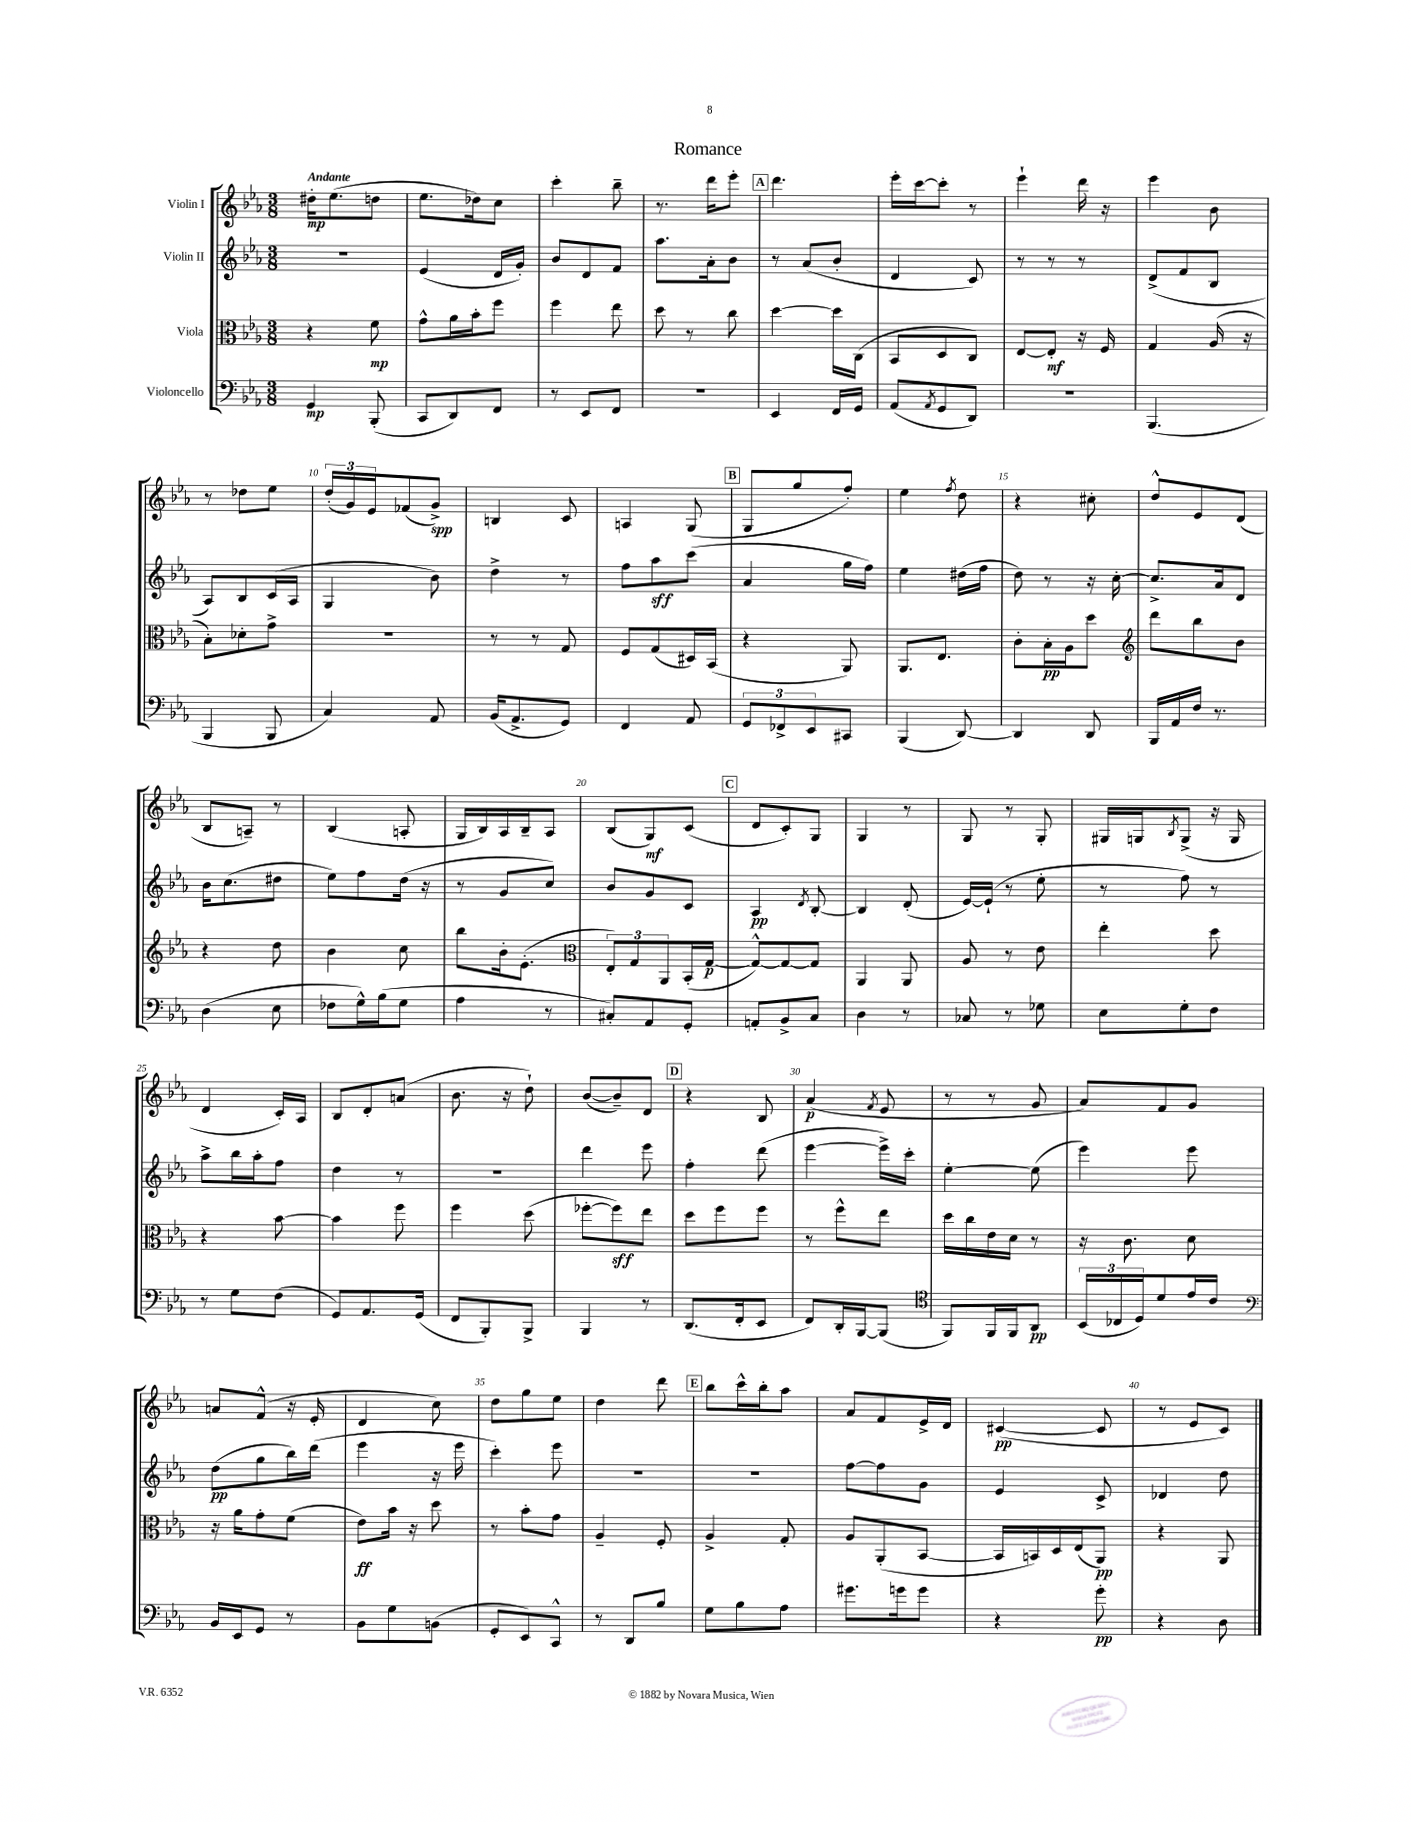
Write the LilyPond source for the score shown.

\header { title = "Romance" }
<<
\new StaffGroup <<
\new Staff = "s0" \with { instrumentName = "Violin I" } {
    \clef treble \key ees \major \numericTimeSignature \time 3/8 \tempo "Andante"
    dis''16-.\mp ees''8.( d''8 |
    ees''8. des''16) c''8 |
    c'''4-. bes''8-- |
    r8. d'''16 ees'''8-. |
    \mark \markup { \box "A" } d'''4. |
    ees'''16-. c'''16~ c'''8-. r8 |
    ees'''4-! d'''16 r16 |
    ees'''4 bes'8 |
    r8 des''8 ees''8 |
    \tuplet 3/2 { d''16-.( g'16) ees'16 } fes'8( g'8->\spp) |
    b4 c'8 |
    a4 g8( |
    \mark \markup { \box "B" } g8 g''8 f''8-.) |
    ees''4 \acciaccatura { f''8 } d''8 |
    r4 cis''8-. |
    d''8-^ ees'8 d'8( |
    bes8 a8--) r8 |
    bes4( a8-. |
    g16 bes16) aes16 bes16-- aes8 |
    bes8( g8\mf) c'8( |
    \mark \markup { \box "C" } d'8 c'8-.) g8 |
    g4 r8 |
    g8 r8 g8-. |
    gis16 g16 \acciaccatura { bes8 } g8->( r16 g16 |
    d'4 c'16-.) aes16 |
    bes8 d'8-. a'8( |
    bes'8. r16 d''8-!) |
    bes'8~( bes'8--) d'8 |
    \mark \markup { \box "D" } r4 bes8 |
    aes'4\p( \acciaccatura { f'8 } ees'8 |
    r8 r8 g'8 |
    aes'8) f'8 g'8 |
    a'8 f'8-^( r16 ees'16-. |
    d'4 c''8) |
    d''8 g''8 ees''8 |
    d''4 d'''8 |
    \mark \markup { \box "E" } bes''8 c'''16-^ bes''16-. aes''8 |
    aes'8 f'8 ees'16-> d'16 |
    cis'4~\pp( cis'8 |
    r8 ees'8 c'8) \bar "|." |
}
\new Staff = "s1" \with { instrumentName = "Violin II" } {
    \clef treble \key ees \major \numericTimeSignature \time 3/8
    R4. |
    ees'4( d'16 g'16-.) |
    bes'8 d'8 f'8 |
    aes''8. aes'16-. bes'8 |
    \mark \markup { \box "A" } r8 aes'8( bes'8-. |
    d'4 c'8) |
    r8 r8 r8 |
    d'8->( f'8 bes8 |
    aes8) bes8 c'16( aes16 |
    g4 bes'8) |
    d''4-> r8 |
    f''8 aes''8\sff c'''8( |
    \mark \markup { \box "B" } aes'4 g''16 f''16) |
    ees''4 dis''16( f''16 |
    d''8) r8 r16 c''16~-. |
    c''8.-> aes'16 d'8 |
    bes'16 c''8.( dis''8 |
    ees''8) f''8 d''16( r16 |
    r8 g'8 c''8) |
    bes'8 g'8 c'8 |
    \mark \markup { \box "C" } aes4\pp \acciaccatura { d'8 } bes8~-. |
    bes4 d'8-.( |
    ees'16~) ees'16-!( r8 ees''8-. |
    r8 f''8) r8 |
    aes''8-> bes''16 aes''16-. f''8 |
    d''4 r8 |
    R4. |
    d'''4 ees'''8 |
    \mark \markup { \box "D" } f''4-. d'''8( |
    ees'''4~ ees'''16->) c'''16-. |
    ees''4~-. ees''8( |
    ees'''4) ees'''8 |
    d''8\pp( g''8 bes''16) d'''16( |
    ees'''4 r16 ees'''16 |
    c'''4-.) ees'''8 |
    R4. |
    \mark \markup { \box "E" } R4. |
    f''8~ f''8 g'8 |
    ees'4 c'8-> |
    des'4 d''8 \bar "|." |
}
\new Staff = "s2" \with { instrumentName = "Viola" } {
    \clef alto \key ees \major \numericTimeSignature \time 3/8
    r4 f'8\mp |
    g'8-^ aes'16 bes'16-. f''8 |
    f''4 ees''8 |
    d''8 r8 c''8 |
    \mark \markup { \box "A" } d''4~ d''16 c16( |
    bes,8 d8 c8) |
    ees8~ ees8-.\mf r16 f16 |
    g4 aes16( r16 |
    bes8-.) des'8-. g'8-> |
    R4. |
    r8 r8 g8 |
    f8 g8( dis16) bes,16( |
    \mark \markup { \box "B" } r4 aes,8) |
    aes,8. ees8. |
    c'8-. bes16-.\pp aes16 d''8 |
    \clef treble d'''8 bes''8 bes'8 |
    r4 d''8 |
    bes'4 c''8 |
    bes''8 bes'16-. ees'8.-.( |
    \clef alto \tuplet 3/2 { ees8-.) g8 aes,8 } bes,16-.( g16~\p |
    \mark \markup { \box "C" } g8~-^) g8~ g8 |
    aes,4 aes,8 |
    aes8 r8 ees'8 |
    ees''4-. d''8 |
    r4 bes'8~ |
    bes'4 f''8 |
    f''4 d''8( |
    fes''8~-. fes''8\sff) ees''8 |
    \mark \markup { \box "D" } d''8 f''8 f''8 |
    r8 f''8-^ ees''8 |
    d''16 c''16 ees'16 d'16 r8 |
    r16 c'8. d'8 |
    r16 aes'16 g'8-. f'8( |
    ees'8\ff) bes'16 r16 d''8 |
    r8 bes'8-. g'8 |
    aes4-- f8-. |
    \mark \markup { \box "E" } aes4-> g8-. |
    aes8 aes,8-.( bes,8~ |
    bes,16 b,16) d16 ees16( aes,8\pp) |
    r4 aes,8 \bar "|." |
}
\new Staff = "s3" \with { instrumentName = "Violoncello" } {
    \clef bass \key ees \major \numericTimeSignature \time 3/8
    g,4\mp bes,,8-.( |
    c,8 d,8) f,8 |
    r8 ees,8 f,8 |
    R4. |
    \mark \markup { \box "A" } ees,4 f,16 g,16 |
    aes,8( \acciaccatura { aes,8 } g,8 d,8) |
    R4. |
    bes,,4.( |
    bes,,4 bes,,8 |
    c4) aes,8 |
    bes,16( aes,8.-> g,8) |
    f,4 aes,8 |
    \mark \markup { \box "B" } \tuplet 3/2 { g,8 fes,8-> ees,8 } cis,8 |
    bes,,4( d,8~) |
    d,4 d,8 |
    bes,,16 aes,16 f16 r8. |
    d4( ees8 |
    fes8 g16-^) bes16( g8 |
    aes4 r8 |
    cis8-.) aes,8 g,8-. |
    \mark \markup { \box "C" } a,8-. bes,8-> c8 |
    d4 r8 |
    ces8 r8 ges8 |
    ees8 g8-. f8 |
    r8 g8 f8( |
    g,8) aes,8. g,16( |
    f,8 bes,,8-.) bes,,8-> |
    bes,,4 r8 |
    \mark \markup { \box "D" } d,8.( f,16-. ees,8 |
    f,8) d,16-. bes,,16~ bes,,8( |
    \clef tenor f,8) f,16 f,16 aes,8\pp |
    \tuplet 3/2 { bes,16( ces16 d16) } d'8 ees'16 c'16 |
    \clef bass bes,16 ees,16 g,8 r8 |
    bes,8 g8 b,8( |
    g,8-. ees,8) c,8-^ |
    r8 d,8 bes8 |
    \mark \markup { \box "E" } g8 bes8 aes8 |
    gis'8. g'16 g'8 |
    r4 g'8-.\pp |
    r4 d8 \bar "|." |
}
>>
>>
\layout { \context { \Score \override BarNumber.break-visibility = ##(#f #t #t) barNumberVisibility = #(every-nth-bar-number-visible 5) } }
